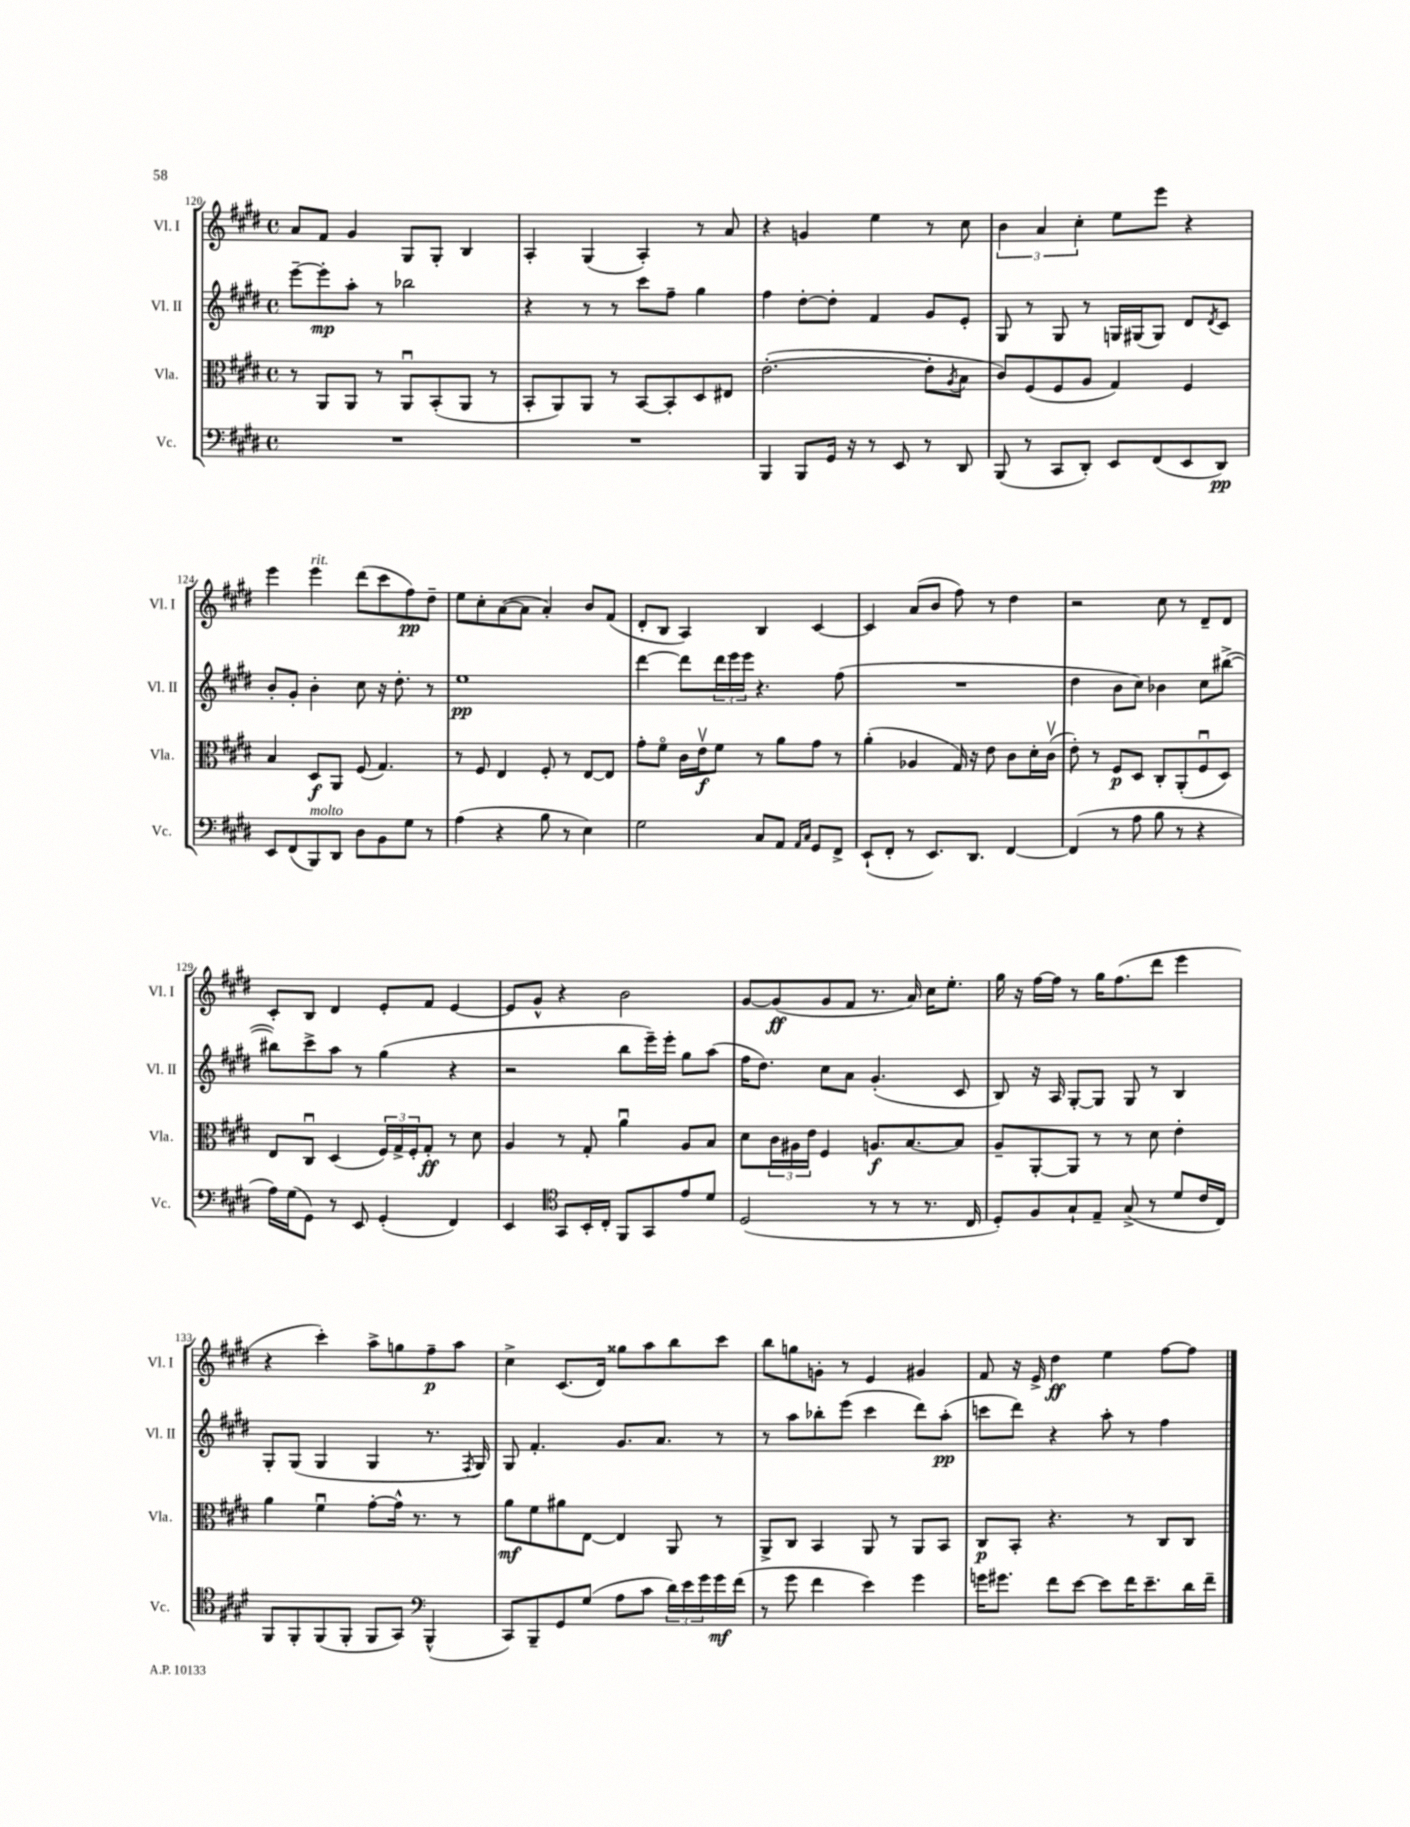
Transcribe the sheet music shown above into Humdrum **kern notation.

**kern	**dynam	**kern	**dynam	**kern	**dynam	**kern	**dynam
*part4	*part4	*part3	*part3	*part2	*part2	*part1	*part1
*staff4	*staff4	*staff3	*staff3	*staff2	*staff2	*staff1	*staff1
*I"Vc.	*	*I"Vla.	*	*I"Vl. II	*	*I"Vl. I	*
*I'Vc.	*	*I'Vla.	*	*I'Vl. II	*	*I'Vl. I	*
*clefF4	*	*clefC3	*	*clefG2	*	*clefG2	*
*k[f#c#g#d#]	*	*k[f#c#g#d#]	*	*k[f#c#g#d#]	*	*k[f#c#g#d#]	*
*M4/4	*	*M4/4	*	*M4/4	*	*M4/4	*
*met(c)	*	*met(c)	*	*met(c)	*	*met(c)	*
=120	=120	=120	=120	=120	=120	=120	=120
1r	.	8r	.	[8eee~\L	.	8a/L	.
.	.	8AA/L	.	8eee'\]	mp	8f#/J	.
.	.	8AA/J	.	8aa'\J	.	4g#/	.
.	.	8r	.	8r	.	.	.
.	.	8AAu/L	.	2bb-X\	.	8G#/L	.
.	.	(8BB'/	.	.	.	8G#'/J	.
.	.	8AA/J	.	.	.	4B/	.
.	.	8r	.	.	.	.	.
=121	=121	=121	=121	=121	=121	=121	=121
1r	.	8BB'/L	.	4r	.	4A'/	.
.	.	8AA/)	.	.	.	.	.
.	.	8AA/J	.	8r	.	(4G#/	.
.	.	8r	.	8r	.	.	.
.	.	[8BB/L	.	8ccc#\L	.	4A'/)	.
.	.	8BB'/]	.	8ff#~\J	.	.	.
.	.	8D#/	.	4gg#\	.	8r	.
.	.	8E#X/J	.	.	.	8a/	.
=122	=122	=122	=122	=122	=122	=122	=122
4BBB/	.	([2.e'\	.	4ff#\	.	4r	.
8BBB/L	.	.	.	[8dd#'\L	.	4gn/	.
16GG#/Jk	.	.	.	8dd#'\J]	.	.	.
16r	.	.	.	.	.	.	.
8r	.	.	.	4f#/	.	4ee\	.
8EE/	.	.	.	.	.	.	.
8r	.	8e'\L]	.	8g#/L	.	8r	.
.	.	8qA/	.	.	.	.	.
8DD#/	.	8B\J	.	8e'/J	.	8cc#\	.
=123	=123	=123	=123	=123	=123	=123	=123
(8BBB/	.	8c#/L)	.	8G#/	.	6b\	.
8r	.	(8F#/	.	8r	.	.	.
.	.	.	.	.	.	6a/	.
8CC#/L	.	8F#/	.	8G#/	.	.	.
.	.	.	.	.	.	6cc#'\	.
8DD#'/J)	.	8A/J	.	8r	.	.	.
8EE/L	.	4G#/)	.	16Gn/LL	.	8ee\L	.
.	.	.	.	(16G#X/J	.	.	.
(8FF#/	.	.	.	8G#/J)	.	8eee\J	.
8EE/	.	4F#/	.	8d#/L	.	4r	.
.	.	.	.	8qd#/	.	.	.
8DD#/J)	pp	.	.	8c#/J	.	.	.
!!LO:LB:g=z
=124	=124	=124	=124	=124	=124	=124	=124
8EE/L	.	4B/	.	8b'/L	.	4eee\	.
(8FF#/	.	.	.	8g#'/J	.	.	.
!	!	!	!	!	!	!LO:TX:a:i:t=rit.	!
!LO:TX:a:i:t=molto	!	!	!	!	!	!	!
8BBB/)	.	8D#/L	f	4b'\	.	4eee\	.
8DD#/J	.	8AA/J	.	.	.	.	.
8D#\L	.	(8F#/	.	8cc#\	.	(8ddd#\L	.
8BB\	.	4.G#/)	.	16r	.	8ccc#\	.
.	.	.	.	8.dd#'\	.	.	.
8G#\J	.	.	.	.	.	8ff#\)	pp
8r	.	.	.	8r	.	8dd#~\J	.
=125	=125	=125	=125	=125	=125	=125	=125
(4A\	.	8r	.	1ee	pp	8ee\L	.
.	.	8F#/	.	.	.	8cc#'\	.
4r	.	4E/	.	.	.	([8a\	.
.	.	.	.	.	.	8a\J]	.
8B\	.	8F#'/	.	.	.	4a'/)	.
8r	.	8r	.	.	.	.	.
4E\)	.	[8E/L	.	.	.	8b/L	.
.	.	8E/J]	.	.	.	(8f#/J	.
=126	=126	=126	=126	=126	=126	=126	=126
2G#\	.	8g#'\L	.	[4ddd#\	.	8d#'/L	.
.	.	8f#\J	.	.	.	8B/J	.
.	.	16c#\LL	.	8ddd#\L]	.	4A/)	.
.	.	16ev\J	f	.	.	.	.
.	.	8f#\J	.	24ddd#\L	.	.	.
.	.	.	.	24eee\	.	.	.
.	.	.	.	24eee\JJ	.	.	.
8C#/L	.	8r	.	4.r	.	4B/	.
8AA/J	.	8a\L	.	.	.	.	.
16qqAA/LL	.	.	.	.	.	.	.
16qqC#/JJ	.	.	.	.	.	.	.
8GG#/L	.	8g#\J	.	.	.	[4c#/	.
8FF#^/J	.	8r	.	(8ff#\	.	.	.
=127	=127	=127	=127	=127	=127	=127	=127
(8EE`/L	.	(4a'\	.	1r	.	4c#/]	.
8FF#'/J	.	.	.	.	.	.	.
8r	.	4A-X/	.	.	.	(8a/L	.
8.EE/L)	.	.	.	.	.	8b/J	.
.	.	16G#/)	.	.	.	8ff#\)	.
8.DD#/J	.	16r	.	.	.	.	.
.	.	8e\	.	.	.	8r	.
[4FF#/	.	8c#\L	.	.	.	4dd#\	.
.	.	16d#'\L	.	.	.	.	.
.	.	(16c#v\JJ	.	.	.	.	.
=128	=128	=128	=128	=128	=128	=128	=128
(4FF#/]	.	8e'\)	.	4dd#\	.	2r	.
.	.	8r	.	.	.	.	.
8r	.	8F#/L	p	8b\L	.	.	.
8A\	.	8D#/J	.	8cc#\J)	.	.	.
8B\	.	8C#'/L	.	4b-X\	.	8cc#\	.
8r	.	(8AA'/	.	.	.	8r	.
4r	.	8F#u/	.	8cc#\L	.	8d#~/L	.
.	.	8D#/J)	.	([8bb#X^\J	.	8d#/J	.
!!LO:LB:g=z
=129	=129	=129	=129	=129	=129	=129	=129
16A\LL)	.	8E/L	.	8bb#X\L])	.	8c#'/L	.
(16G#\J	.	.	.	.	.	.	.
8GG#\J)	.	8C#u/J	.	8ccc#^\	.	8B/J	.
8r	.	(4D#/	.	8aa\J	.	4d#/	.
8EE/	.	.	.	8r	.	.	.
(4GG#'/	.	24F#/LL)	.	(4gg#\	.	8e'/L	.
.	.	24G#^/	.	.	.	.	.
.	.	24F#'/J	.	.	.	.	.
.	.	8G#'/J	ff	.	.	8f#/J	.
4FF#/)	.	8r	.	4r	.	[4e/	.
.	.	8d#\	.	.	.	.	.
=130	=130	=130	=130	=130	=130	=130	=130
4EE/	.	4A/	.	2r	.	8e/L]	.
.	.	.	.	.	.	8g#^^/J	.
*clefC4	*	*	*	*	*	*	*
8GG#/L	.	8r	.	.	.	4r	.
16BB'/L	.	8G#'/	.	.	.	.	.
16C#'/JJ	.	.	.	.	.	.	.
8FF#/L	.	4au\	.	8bb\L	.	2b\	.
8GG#/	.	.	.	16eee~\L)	.	.	.
.	.	.	.	16eee'\JJ	.	.	.
8e/	.	8A/L	.	8gg#\L	.	.	.
8d#/J	.	8B/J	.	(8aa\J	.	.	.
=131	=131	=131	=131	=131	=131	=131	=131
(2D#/	.	8d#\L	.	16ff#\KL	.	[8g#/L	.
.	.	.	.	8.dd#\J)	.	.	.
.	.	24c#\L	.	.	.	(8g#/]	ff
.	.	24A#X\	.	.	.	.	.
.	.	24e\JJ	.	.	.	.	.
.	.	4F#/	.	8cc#\L	.	8g#/	.
.	.	.	.	8a\J	.	8f#/J	.
8r	.	8.An/L	f	(4.g#'/	.	8.r	.
8r	.	.	.	.	.	.	.
.	.	[8.B/	.	.	.	16a/)	.
8.r	.	.	.	.	.	16cc#\KL	.
.	.	.	.	.	.	8.ee'\J	.
.	.	8B/J]	.	8c#/	.	.	.
16C#/	.	.	.	.	.	.	.
=132	=132	=132	=132	=132	=132	=132	=132
8D#'/L)	.	8A~/L	.	8B/)	.	16gg#\	.
.	.	.	.	.	.	16r	.
8F#/	.	[8AA'/	.	16r	.	[16ff#\LL	.
.	.	.	.	16A/	.	16ff#\JJ]	.
8G#`/	.	8AA/J]	.	[8G#'/L	.	8r	.
8E~/J	.	8r	.	8G#/J]	.	16gg#\KL	.
.	.	.	.	.	.	(8.ff#\	.
(8G#^/	.	8r	.	8G#/	.	.	.
8r	.	8d#\	.	8r	.	8ddd#\J	.
8d#/L	.	4e'\	.	4B/	.	4eee\	.
16c#/L	.	.	.	.	.	.	.
16C#/JJ)	.	.	.	.	.	.	.
!!LO:LB:g=z
=133	=133	=133	=133	=133	=133	=133	=133
8FF#/L	.	4a\	.	8G#'/L	.	4r	.
8FF#'/	.	.	.	(8G#/J	.	.	.
(8FF#/	.	4f#u\	.	4G#/	.	4ccc#'\)	.
8FF#'/J	.	.	.	.	.	.	.
8FF#/L	.	[8g#'\L	.	4G#/	.	8aa^\L	.
8GG#/J)	.	16g#^^\Jk]	.	.	.	8ggn\	.
.	.	8.r	.	.	.	.	.
*clefF4	*	*	*	*	*	*	*
(4BBB^^/	.	.	.	8.r	.	8ff#~\	p
.	.	8r	.	.	.	8aa\J	.
.	.	.	.	8qF#/	.	.	.
.	.	.	.	16G#/)	.	.	.
=134	=134	=134	=134	=134	=134	=134	=134
8CC#/L)	.	8a\L	mf	8G#/	.	4cc#^\	.
8BBB~/	.	8f#\	.	4.f#'/	.	.	.
8GG#/	.	8a#X\	.	.	.	(8.c#/L	.
(8G#/J	.	[8E\J	.	.	.	.	.
.	.	.	.	.	.	16d#/Jk)	.
8A\L	.	4E/]	.	8.g#/L	.	8gg##X\L	.
8c#\J	.	.	.	.	.	8aa\	.
.	.	.	.	8.a/J	.	.	.
24d#\LL)	.	8AA/	.	.	.	8bb\	.
24e\	.	.	.	.	.	.	.
24g#\	.	.	.	.	.	.	.
16g#\	mf	8r	.	8r	.	8ccc#\J	.
(16f#\JJ	.	.	.	.	.	.	.
=135	=135	=135	=135	=135	=135	=135	=135
8r	.	8AA^/L	.	8r	.	8bb\L	.
8g#\	.	8C#/J	.	8aa\L	.	8ggn\	.
4f#\	.	4BB/	.	8bb-X'\	.	8gn'\J	.
.	.	.	.	(8eee\J	.	8r	.
4e\)	.	8AA/	.	4ccc#\	.	4e/	.
.	.	8r	.	.	.	.	.
4g#\	.	8AA/L	.	8ddd#\L)	.	4g#X/	.
.	.	8BB/J	.	(8aa'\J	pp	.	.
=136	=136	=136	=136	=136	=136	=136	=136
16gn\KL	.	8C#/L	p	8cccn\L	.	8f#/	.
8.g#X\J	.	.	.	.	.	.	.
.	.	8BB'/J	.	8ddd#\J)	.	16r	.
.	.	.	.	.	.	16e^/	.
8f#\L	.	4.r	.	4r	.	4dd#\	ff
[8e\J	.	.	.	.	.	.	.
8e\L]	.	.	.	8aa'\	.	4ee\	.
16f#\K	.	8r	.	8r	.	.	.
8.e~\	.	.	.	.	.	.	.
.	.	8C#/L	.	4ff#\	.	[8ff#\L	.
16d#\L	.	8C#/J	.	.	.	8ff#\J]	.
16f#~\JJ	.	.	.	.	.	.	.
==	==	==	==	==	==	==	==
*-	*-	*-	*-	*-	*-	*-	*-
